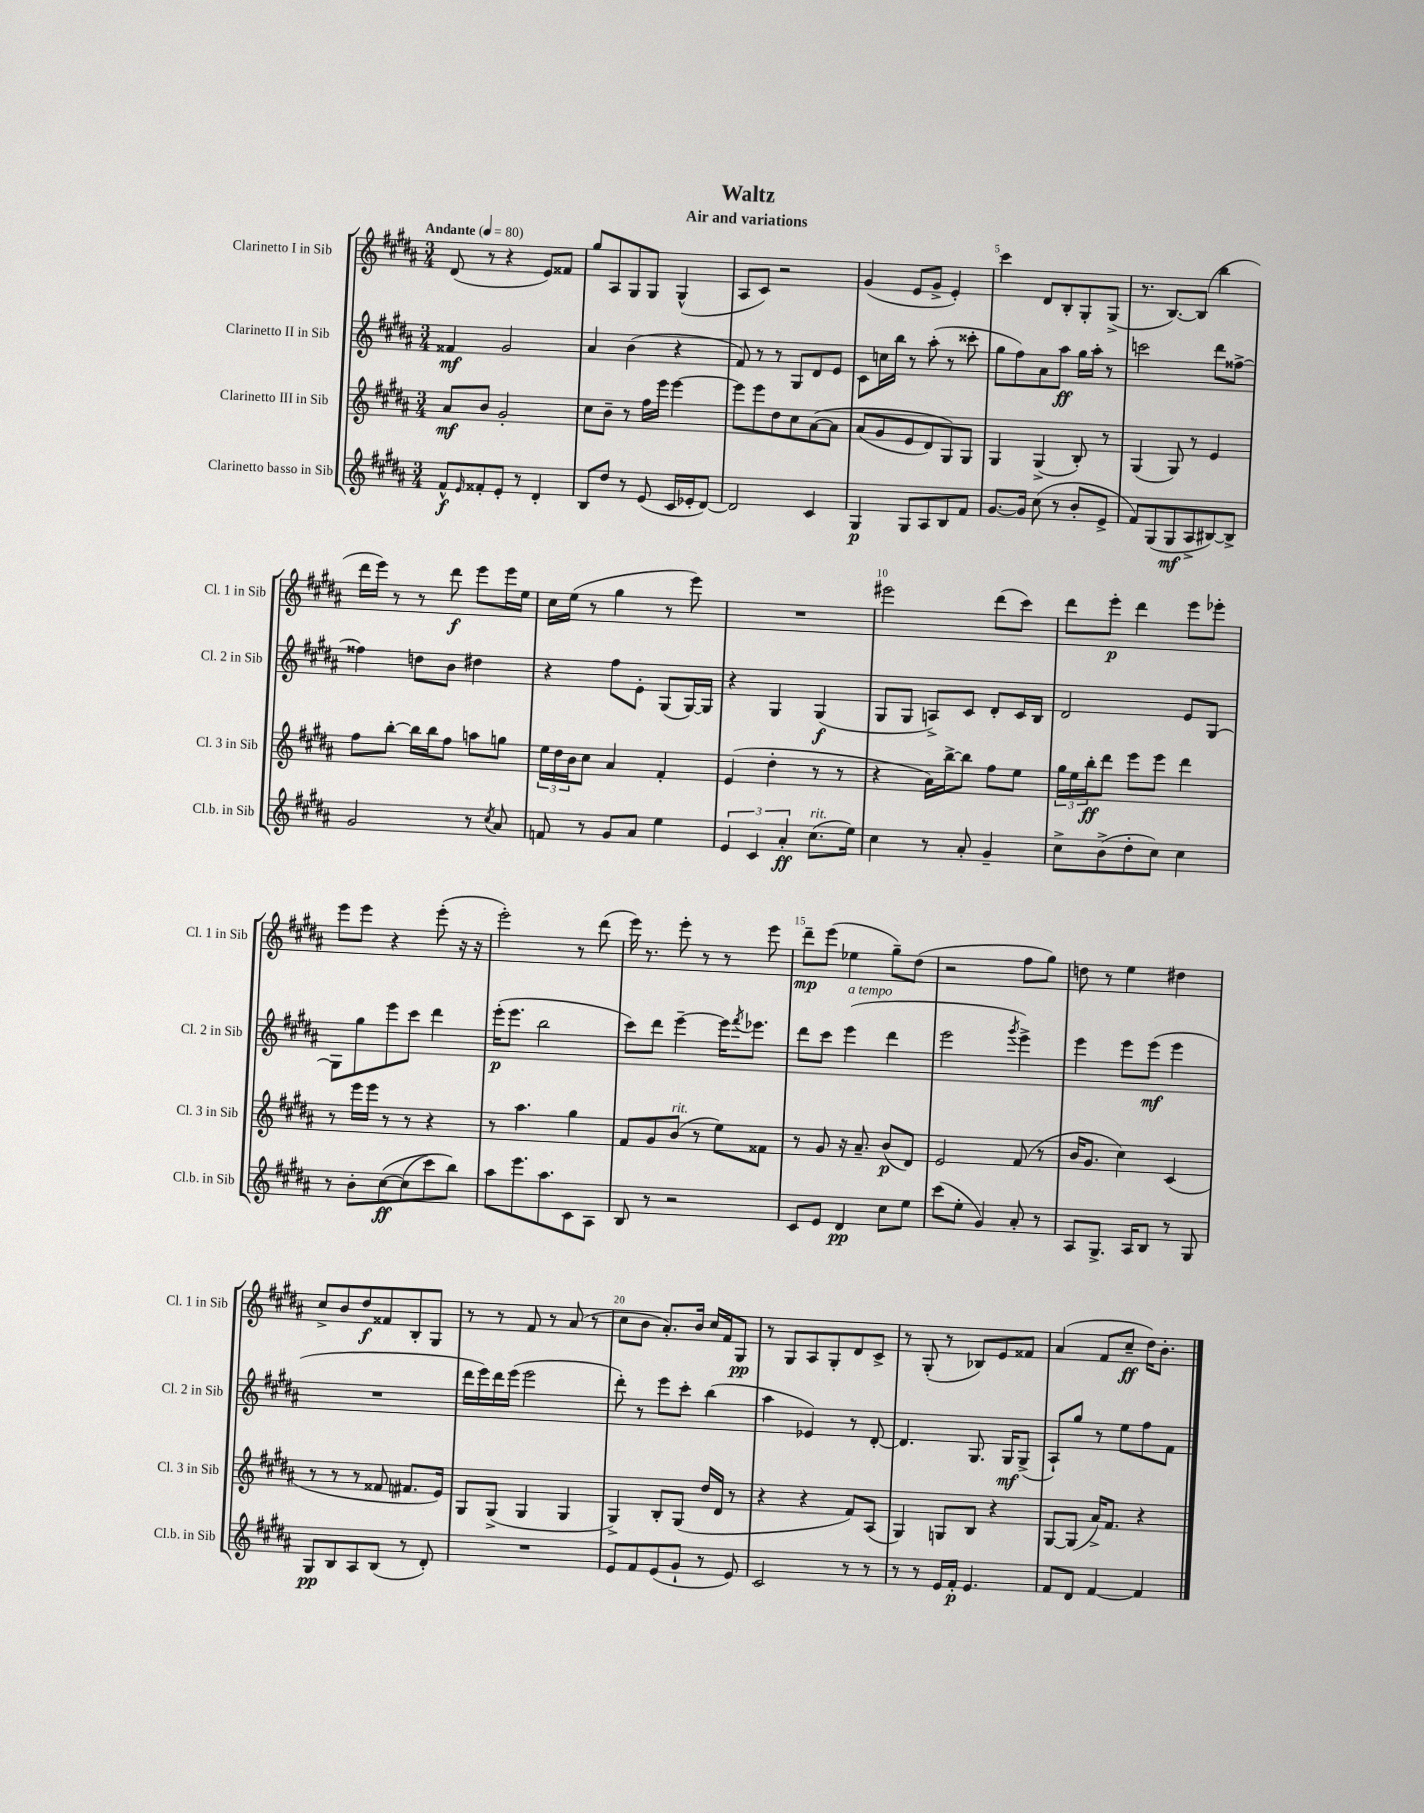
\header { title = "Waltz" subtitle = "Air and variations" }
<<
\new StaffGroup <<
\new Staff = "s0" \with { instrumentName = "Clarinetto I in Sib" shortInstrumentName = "Cl. 1 in Sib" } {
    \clef treble \key b \major \numericTimeSignature \time 3/4 \tempo "Andante" 4 = 80
    dis'8( r8 r4 e'8) fisis'8 |
    gis''8 ais8 gis8 gis8 gis4-^( |
    ais8 cis'8) r2 |
    gis'4( e'8 gis'8-> e'4-.) |
    cis'''4 dis'8 b8-. gis8-. gis8->( |
    r8. b8.~) b8( b''4 |
    dis'''16 e'''16) r8 r8 dis'''8\f e'''8 e'''16 e''16 |
    cis''16 e''16( r8 gis''4 r8 e'''8) |
    R2. |
    eis'''2 dis'''8( cis'''8) |
    dis'''8 e'''8-.\p dis'''4 e'''8 ees'''8-. |
    e'''8 e'''8 r4 e'''8-.( r16 r16 |
    e'''2-.) r8 dis'''8( |
    e'''16) r8. e'''8-. r8 r8 e'''8 |
    dis'''8--\mp e'''8( ees''4 gis''8--) dis''8( |
    r2 fis''8 gis''8) |
    d''8 r8 e''4 dis''4 |
    cis''8-> b'8 dis''8\f fisis'8 b8-. gis8 |
    r8 r8 fis'8 r8 ais'8( r8 |
    cis''8 b'8 ais'8.-.) b'16 cis''16 fis'16 gis8\pp |
    r8 gis8 ais8 gis8-. dis'8 cis'8-> |
    r8 gis8-.( r8 bes8) e'8 fisis'8 |
    ais'4( fis'8 cis''8--\ff dis''16) b'8.-. \bar "|." |
}
\new Staff = "s1" \with { instrumentName = "Clarinetto II in Sib" shortInstrumentName = "Cl. 2 in Sib" } {
    \clef treble \key b \major \numericTimeSignature \time 3/4
    fisis'4\mf gis'2 |
    ais'4 b'4( r4 |
    fis'8) r8 r8 gis8 dis'8 e'8 |
    cis'8 c''16 b''16 r8 ais''8-.( r8 cisis'''8-. |
    gis''8 fis''8) ais'8 ais''8\ff gis''16 ais''16-. r8 |
    c'''2 dis'''8 fisis''8~-> |
    fisis''4 d''8 b'8 dis''4 |
    r4 fis''8 e'8-. gis8( gis16~) gis16 |
    r4 gis4 gis4\f( |
    gis8 gis8 a8->) cis'8 dis'8-. cis'16 b16 |
    dis'2 e'8 gis8~ |
    gis8 gis''8 e'''8 cis'''8 dis'''4 |
    e'''16-.\p( e'''8. b''2 |
    cis'''8) dis'''8 e'''4~-- e'''16 \acciaccatura { fis'''8 } ees'''8. |
    dis'''8 cis'''8 e'''4^\markup { \italic "a tempo" }( dis'''4 |
    e'''2 \acciaccatura { gis'''8 } e'''4->) |
    e'''4 e'''8 e'''8\mf( e'''4 |
    R2. |
    dis'''16 e'''16) dis'''16 e'''16( e'''2 |
    dis'''8-.) r8 e'''8 cis'''8-. b''4( |
    ais''4 ees'4) r8 dis'8~-. |
    dis'4. gis8. gis16\mf gis8->( |
    ais8-!) gis''8 r8 e''8 fis''8 fis'8 \bar "|." |
}
\new Staff = "s2" \with { instrumentName = "Clarinetto III in Sib" shortInstrumentName = "Cl. 3 in Sib" } {
    \clef treble \key b \major \numericTimeSignature \time 3/4
    ais'8\mf b'8 gis'2-. |
    cis''8 b'8-- r8 fis''16 e'''16 e'''4~ |
    e'''8 e'''8 dis''8 cis''8 ais'8~\( ais'8 |
    ais'8( gis'8 e'8 dis'8) gis8\) gis8 |
    gis4 gis4->( b8-.) r8 |
    gis4( gis8) r8 e'4 |
    fis''8 b''8~-. b''16 b''16 fis''8 a''8 g''8 |
    \tuplet 3/2 { e''16 dis''16 b'16 } cis''8 ais'4 fis'4-. |
    e'4( dis''4-. r8 r8 |
    r4 ais'16) b''16~-> b''8 fis''8 e''8 |
    \tuplet 3/2 { gis''16 e''16 b''16-.\ff } dis'''8 e'''8 e'''8 dis'''4 |
    r8 e'''16 e'''16 r8 r8 r4 |
    r8 ais''4. gis''4 |
    fis'8 gis'8 b'8^\markup { \italic "rit." }( r8 e''8) fisis'8 |
    r8 gis'8 r16 ais'8.-- b'8\p( dis'8) |
    e'2 fis'8( r8 |
    b'16 gis'8. cis''4) cis'4( |
    r8 r8 r8 fisis'8 fis'8. e'16) |
    gis8 gis8->( gis4 gis4 |
    gis4->) b8-. gis8( dis''16 dis'16 r8 |
    r4 r4 fis'8) ais8( |
    gis4) g8 b8 r4 |
    gis8~ gis8( ais'16->) fis'8. r4 \bar "|." |
}
\new Staff = "s3" \with { instrumentName = "Clarinetto basso in Sib" shortInstrumentName = "Cl.b. in Sib" } {
    \clef treble \key b \major \numericTimeSignature \time 3/4
    fis'8-^\f \grace { e'16 } fisis'8-. e'8-. r8 dis'4-. |
    b8 dis''8 r8 e'8( cis'16 ees'16-. dis'8~) |
    dis'2 cis'4 |
    gis4\p gis8 ais8 b8 fis'8 |
    gis'8.~ gis'16 cis''8( r8 b'8-. e'8-> |
    fis'8) gis8( gis8\mf ais8-> bis8~) bis8-> |
    gis'2 r8 \acciaccatura { cis''8 } ais'8 |
    f'8 r8 gis'8 ais'8 e''4 |
    \tuplet 3/2 { e'4 cis'4 ais'4-.\ff } cis''8.^\markup { \italic "rit." }( e''16) |
    cis''4 r8 ais'8-. gis'4-- |
    cis''8-> b'8->( dis''8-. cis''8) cis''4 |
    r8 b'8-. cis''8~\ff\( cis''8( cis'''8) b''8\) |
    ais''8 e'''8. ais''8. cis'8 ais8 |
    b8 r8 r2 |
    cis'8 e'8 dis'4\pp cis''8 e''8 |
    cis'''8( e''8-. gis'4) ais'8-. r8 |
    ais8 gis8.-> ais16 b8 r8 gis8 |
    gis8\pp b8 ais8 b8( r8 dis'8-.) |
    R2. |
    e'8 fis'8 e'8( gis'8-! r8 e'8) |
    cis'2 r8 r8 |
    r8 r8 e'16 fis'16-.\p e'4. |
    fis'8 dis'8 fis'4~ fis'4 \bar "|." |
}
>>
>>
\layout { \context { \Score \override BarNumber.break-visibility = ##(#f #t #t) barNumberVisibility = #(every-nth-bar-number-visible 5) } }
